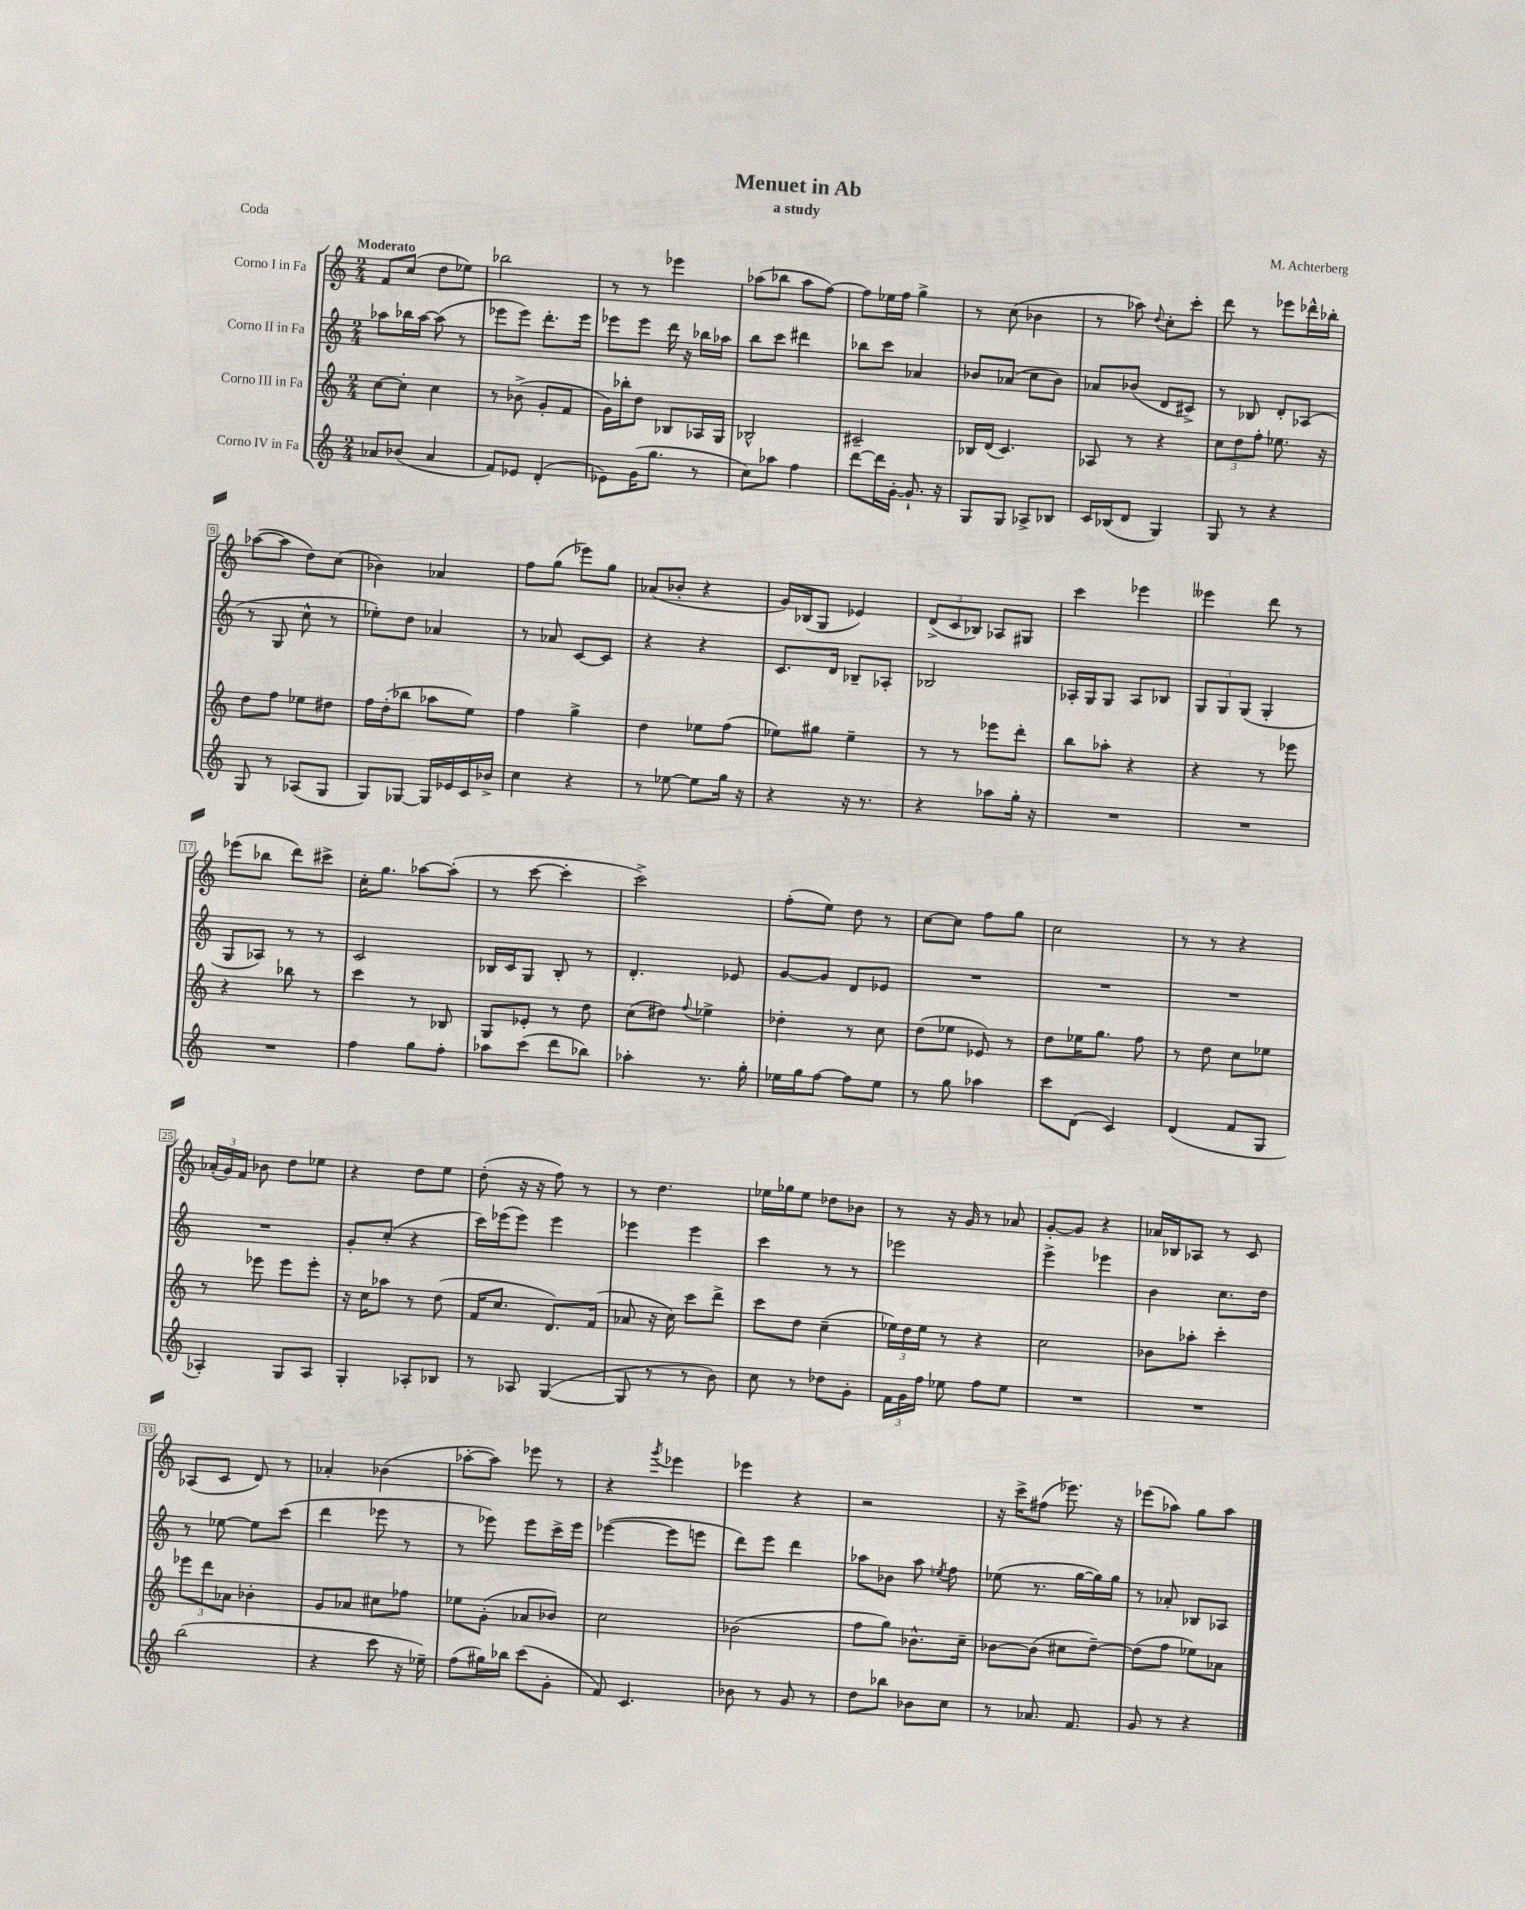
\header { title = "Menuet in Ab" composer = "M. Achterberg" subtitle = "a study" piece = "Coda" }
<<
\new StaffGroup <<
\new Staff = "s0" \with { instrumentName = "Corno I in Fa" } {
    \clef treble \key c \major \numericTimeSignature \time 2/4 \tempo "Moderato"
    \autoBeamOff f'8[ c''8]( d''8[ ees''8]) |
    bes''2 |
    r8 r8 ees'''4 |
    aes''8[( bes''8] aes''8[ f''8]~) |
    f''8[ ees''16 f''16] g''4-> |
    r8 c''8( bes'4 |
    r8 aes''8) \appoggiatura { d''8 } c''8[-. c'''8]-. |
    d'''8 r8 ees'''8[ des'''16-^ bes''16]-. |
    aes''8[~( aes''8] d''8[) c''8]( |
    bes'4) aes'4 |
    f''8[ g''8]( ees'''8[) g''8] |
    aes'8[( bes'8]-. r4 |
    g'16[) bes16( g8] ees'4) |
    \tuplet 3/2 { d'8[->( c'8 bes8]) } aes8[ gis8] |
    c'''4 ees'''4 |
    eeses'''4 d'''8 r8 |
    ees'''8[( bes''8] d'''8[) cis'''8]-> |
    c''16[-. g''8.] aes''8[~ aes''8]-.( |
    r8 c'''8~ c'''4-. |
    c'''2->) |
    f''8[-.( e''8]) d''8 r8 |
    c''8[~ c''8] f''8[ g''8] |
    c''2 |
    r8 r8 r4 |
    \tuplet 3/2 { aes'16[-.( g'16) f'16] } bes'8 d''8[ ees''8] |
    r4 d''8[ e''8] |
    d''8-.( r16 r16 f''8) r8 |
    r8 d''4. |
    ees''16[ ges''16 ees''8] des''8[ bes'8] |
    r8 r16 g'16 r8 aes'8 |
    g'8[~-. g'8] r4 |
    aes'16[ bes16 aes8] r8 c'8 |
    aes8[( c'8] d'8) r8 |
    aes'4-. bes'4( |
    aes''8[~-. aes''8]) ees'''8 r8 |
    r4 \acciaccatura { g'''8 } ees'''4 |
    ees'''4 r4 |
    r2 |
    r16 c'''16[-> fis''8]( ees'''8.) r16 |
    ees'''8[( aes''8]) g''8[ aes''8] \bar "|." |
}
\new Staff = "s1" \with { instrumentName = "Corno II in Fa" } {
    \clef treble \key c \major \numericTimeSignature \time 2/4
    \autoBeamOff aes''8[ bes''16 aes''16]~ aes''8( r8 |
    ees'''8[ ees'''8]) d'''8.[-. ees'''16] |
    ees'''8[ ees'''8] d'''16 r16 bes''16[ aes''16] |
    b''8[ c'''8] dis'''4 |
    bes''8[ c'''8] aes'4 |
    bes'8[ aes'8]( c''8[ bes'8]) |
    aes'8[ bes'8]( d'8[ cis'8]->) |
    r8 bes8 d'8[-. aes8]( |
    r8 g8 c''8-^ r8 |
    ees''8[-.) d''8] aes'4 |
    r8 aes'8 c'8[~ c'8] |
    r4 r4 |
    c'8.[ d'16] bes8[-- aes8]-. |
    bes2 |
    aes16[-. g16 g8] aes8[ bes8] |
    \tuplet 3/2 { g8[ g8 g8]( } g4-. |
    g8[ aes8]) r8 r8 |
    c'2 |
    bes16[ c'16 g8] bes8-. r8 |
    d'4.-. ees'8 |
    g'8[~ g'8] d'8[ ees'8] |
    R2 |
    R2 |
    R2 |
    R2 |
    g'8[-. c''8]-.( r4 |
    c'''16[) ees'''16( ees'''8]) ees'''4 |
    ees'''4 ees'''4 |
    c'''4 r8 r8 |
    ees'''2 |
    e'''4-> ees'''4 |
    b'4 c''8.[ d''16] |
    r8 ees''8~ ees''8[ c'''8]( |
    d'''4 ees'''8 r8 |
    r8 ees'''8) ees'''8[ c'''16-> ees'''16] |
    ees'''4~( ees'''8[ e'''8] |
    d'''8[) e'''8] d'''4 |
    aes''8[ bes'8] aes''8 \acciaccatura { ees''8 } f''8 |
    ees''8( r8. g''16[~ g''16) g''16] |
    r8 aes'8-. bes8[ aes8] \bar "|." |
}
\new Staff = "s2" \with { instrumentName = "Corno III in Fa" } {
    \clef treble \key c \major \numericTimeSignature \time 2/4
    \autoBeamOff c''8[~ c''8]-. c''4 |
    r8 bes'8->( g'8[-. f'8] |
    g'16[) bes''16-. d''8] bes8[ aes16 g16] |
    bes2-^ |
    cis'2-- |
    bes16[ d'16]( c'4.) |
    aes8 r8 r4 |
    \tuplet 3/2 { c''8[ d''8 f''8]-. } ees''8. r16 |
    d''8[ f''8] ees''8[ dis''8] |
    f''16[ d''16-.( bes''8] aes''8[ e''8]) |
    f''4 g''4-> |
    d''4 ees''8[ f''8]( |
    ees''8[) gis''8] ees''4-- |
    r8 r8 ees'''8[ d'''8]-. |
    b''8[ aes''8]-. r4 |
    r4 r8 ees'''8 |
    r4 bes''8 r8 |
    c'''4 r8 bes8 |
    g8[ ees'8]-. r8 d''8 |
    c''8[( dis''8]) \appoggiatura { f''8 } ees''4-> |
    des''4-. r8 c''8 |
    d''8[( ees''8] ees'8) r8 |
    d''8[ ees''16 g''8.] f''8 |
    r8 d''8 c''8[ ees''8] |
    r8 ees'''8 ees'''8[ ees'''8]-. |
    r16 c''16[ aes''8] r8 d''8( |
    f'16[ c''8.] d'8.[) f'16]( |
    aes'8 r16 c''16) c'''8[ d'''8]-> |
    c'''8[ d''8] c''4--( |
    \tuplet 3/2 { ees''16[) d''16 ees''16] } r8 r4 |
    c''2 |
    bes'8[ aes''8]-. c'''4-. |
    \tuplet 3/2 { ees'''8[ d'''8 aes'8] } bes'4-. |
    g'8[ aes'8] cis''8[ fes''8] |
    ees''8[ g'8]-.( aes'8[ bes'8]) |
    c''2 |
    bes'2( |
    f''8[ g''8]) bes'8.[-^ c''16]-- |
    bes'8[~ bes'8]( cis''8[ d''8]~--) |
    d''8[( f''8] ees''8[) aes'8] \bar "|." |
}
\new Staff = "s3" \with { instrumentName = "Corno IV in Fa" } {
    \clef treble \key c \major \numericTimeSignature \time 2/4
    \autoBeamOff aes'8[ bes'8]( aes'4 |
    f'8[) ees'8] d'4-.( |
    ees'8[) g'16( g''8.] r8 |
    c''8[) aes''8] f''4 |
    d'''8[~ d'''16 g'16]~-. g'8.-! r16 |
    g8[ g8] aes8[-> bes8] |
    c'16[ bes16( d'8] g4) |
    g8 r8 r4 |
    g8 r8 aes8[( g8] |
    g8[) ges8]~ ges16[ ees'16 c'16 bes'16]-> |
    c''4 r4 |
    r8 ees''8~ ees''8[ g''16] r16 |
    r4 r16 r8. |
    r4 aes''8[ g''16]-. r16 |
    R2 |
    R2 |
    R2 |
    f''4 g''8[ f''8]-. |
    aes''8[ c'''8]( d'''8[ bes''8]) |
    aes''4-. r8. g''16-. |
    ees''16[ g''16 f''8]~ f''8[ ees''8] |
    r8 g''8 aes''4 |
    c'''8[ d'8]( c'4) |
    d'4( f'8[ g8] |
    aes4-.) g8[ aes8] |
    g4-. aes8[-. bes8] |
    r8 aes8 g4~( |
    g8 r8 r8 b'8) |
    c''8 r8 des''8[ g'8]-. |
    \tuplet 3/2 { f'16[ g'16 f''16] } ees''8 f''8[ ees''8] |
    R2 |
    R2 |
    b''2( |
    r4 c'''8 r16 ees''16--) |
    f''8[( gis''16) bes''16] c'''8[( g'8]-. |
    f'8) c'4. |
    bes'8 r8 g'8 r8 |
    d''8[ bes''8] bes'8[ c''8] |
    r8 aes'8. f'8. |
    g'8 r8 r4 \bar "|." |
}
>>
>>
\layout { \context { \Score \override BarNumber.stencil = #(make-stencil-boxer 0.1 0.3 ly:text-interface::print) } }
